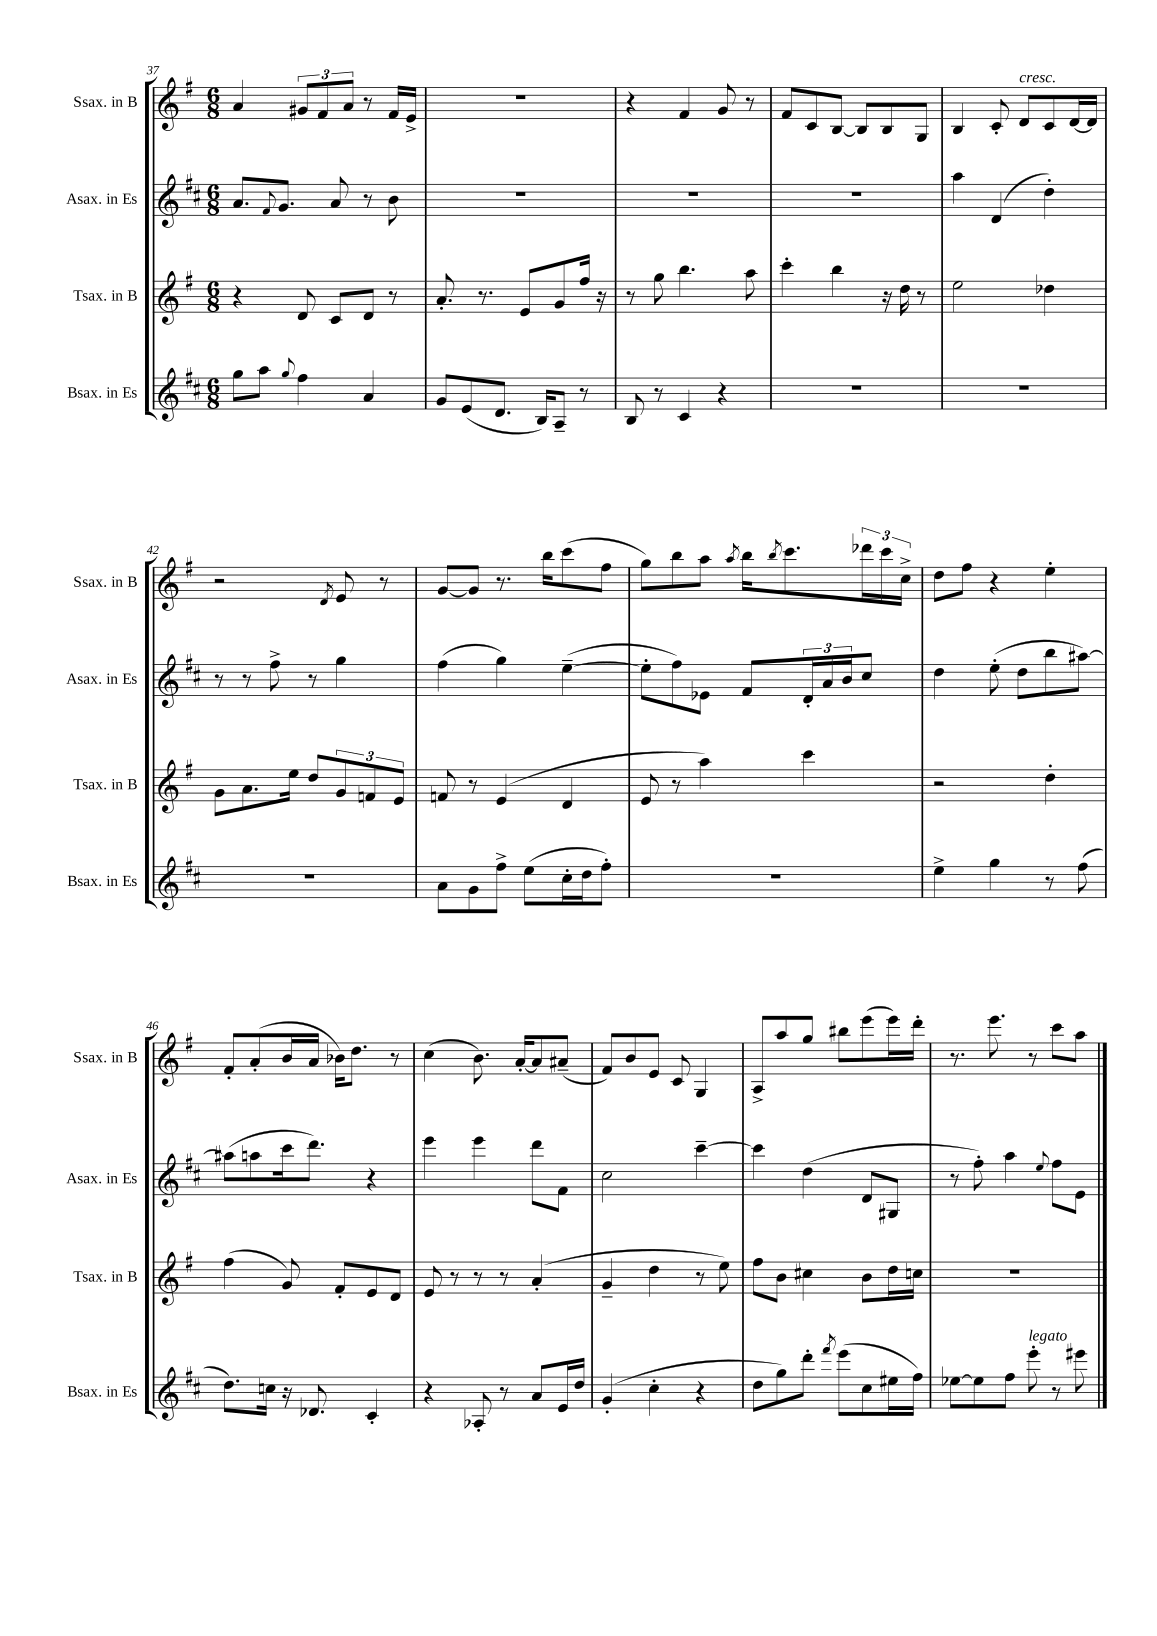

**kern	**kern	**kern	**kern
*part4	*part3	*part2	*part1
*staff4	*staff3	*staff2	*staff1
*I"Bsax. in Es	*I"Tsax. in B	*I"Asax. in Es	*I"Ssax. in B
*I'Bsax. in Es	*I'Tsax. in B	*I'Asax. in Es	*I'Ssax. in B
*clefG2	*clefG2	*clefG2	*clefG2
*k[f#c#]	*k[f#]	*k[f#c#]	*k[f#]
*M6/8	*M6/8	*M6/8	*M6/8
=37	=37	=37	=37
8gg\L	4r	8.a/L	4a/
8aa\J	.	.	.
.	.	8qqf#/	.
.	.	8.g/J	.
8qqgg/	.	.	.
4ff#\	8d/	.	12g#X/L
.	.	.	12f#/
.	8c/L	8a/	.
.	.	.	12a/J
4a/	8d/J	8r	8r
.	8r	8b\	16f#/LL
.	.	.	16e^/JJ
=38	=38	=38	=38
8g/L	8.a'/	2.r	2.r
(8e/	.	.	.
.	8.r	.	.
8.d/J	.	.	.
.	8e/L	.	.
16B/KL)	.	.	.
8A~/J	8g/	.	.
8r	16ff#/Jk	.	.
.	16r	.	.
=39	=39	=39	=39
8B/	8r	2.r	4r
8r	8gg\	.	.
4c#/	4.bb\	.	4f#/
4r	.	.	8g/
.	8aa\	.	8r
=40	=40	=40	=40
2.r	4ccc'\	2.r	8f#/L
.	.	.	8c/
.	4bb\	.	[8B/J
.	.	.	8B/L]
.	16r	.	8B/
.	16dd\	.	.
.	8r	.	8G/J
=41	=41	=41	=41
2.r	2ee\	4aa\	4B/
.	.	(4d/	8c'/
!	!	!	!LO:TX:a:i:t=cresc.
.	.	.	8d/L
.	4dd-X\	4dd'\)	8c/
.	.	.	[16d/L
.	.	.	16d/JJ]
!!LO:LB:g=z
=42	=42	=42	=42
2.r	8g\L	8r	2r
.	8.a\	8r	.
.	.	8ff#^\	.
.	16ee\Jk	.	.
.	8dd/L	8r	.
.	.	.	8qd/
.	12g/	4gg\	8e/
.	12fn/	.	.
.	.	.	8r
.	12e/J	.	.
=43	=43	=43	=43
8a\L	8fn/	(4ff#\	[8g/L
8g\	8r	.	8g/J]
8ff#^\J	(4e/	4gg\)	8.r
(8ee\L	.	.	.
.	.	.	16bb\KL
16cc#'\L	4d/	([4ee~\	(8ccc\
16dd\J	.	.	.
8ff#'\J)	.	.	8ff#\J
=44	=44	=44	=44
2.r	8e/	8ee'\L]	8gg\L)
.	8r	8ff#\)	8bb\
.	4aa\)	8e-X\J	8aa\J
.	.	.	8qaa/
.	.	8f#/L	16bb\KL
.	.	.	8qbb/
.	.	.	8.ccc\
.	4ccc\	24d'/L	.
.	.	24a/	.
.	.	24b/J	.
.	.	8cc#/J	24ddd-X\L
.	.	.	24ccc\
.	.	.	24cc^\JJ
=45	=45	=45	=45
4ee^\	2r	4dd\	8dd\L
.	.	.	8ff#\J
4gg\	.	(8ee'\	4r
.	.	8dd\L	.
8r	4dd'\	8bb\	4ee'\
(8ff#\	.	[8aa#X\J)	.
!!LO:LB:g=z
=46	=46	=46	=46
8.dd\L)	(4ff#\	(8aa#X\L]	8f#'/L
.	.	8aan\	(8a'/
16ccn\Jk	.	.	.
16r	8g/)	16ccc#\k	16b/L
8.d-X/	.	8.ddd\J)	16a/JJ
.	8f#'/L	.	16b-X\KL)
.	.	.	8.dd\J
4c#'/	8e/	4r	.
.	8d/J	.	8r
=47	=47	=47	=47
4r	8e/	4eee\	(4cc\
.	8r	.	.
8A-X'/	8r	4eee\	8.b\)
8r	8r	.	.
.	.	.	[16a'/KL
8a/L	(4a'/	8ddd\L	8a/]
16e/L	.	8f#\J	(8a#X~/J
16dd/JJ	.	.	.
=48	=48	=48	=48
(4g'/	4g~/	2cc#\	8f#/L)
.	.	.	8b/
4cc#'\	4dd\	.	8e/J
.	.	.	8c/
4r	8r	[4ccc#~\	4G/
.	8ee\)	.	.
=49	=49	=49	=49
8dd\L	8ff#\L	4ccc#\]	8A^/L
8gg\)	8b\J	.	8aa/
8ddd'\J	4cc#X\	(4dd\	8gg/J
8qfff#/	.	.	.
(8eee\L	.	.	8bb#X\L
8cc#\	8b\L	8d/L	(8eee\
16ee#X\L	16dd\L	8G#X/J	16eee\L)
16ff#\JJ)	16ccn\JJ	.	16ddd'\JJ
=50	=50	=50	=50
[8ee-X\L	2.r	8r	8.r
8ee-\]	.	8ff#'\)	.
.	.	.	8.eee\
8ff#\J	.	4aa\	.
!LO:TX:a:i:t=legato	!	!	!
8eee'\	.	.	8r
.	.	8qqee/	.
8r	.	8ff#\L	8ccc\L
8eee#X\	.	8e\J	8aa\J
==	==	==	==
*-	*-	*-	*-
